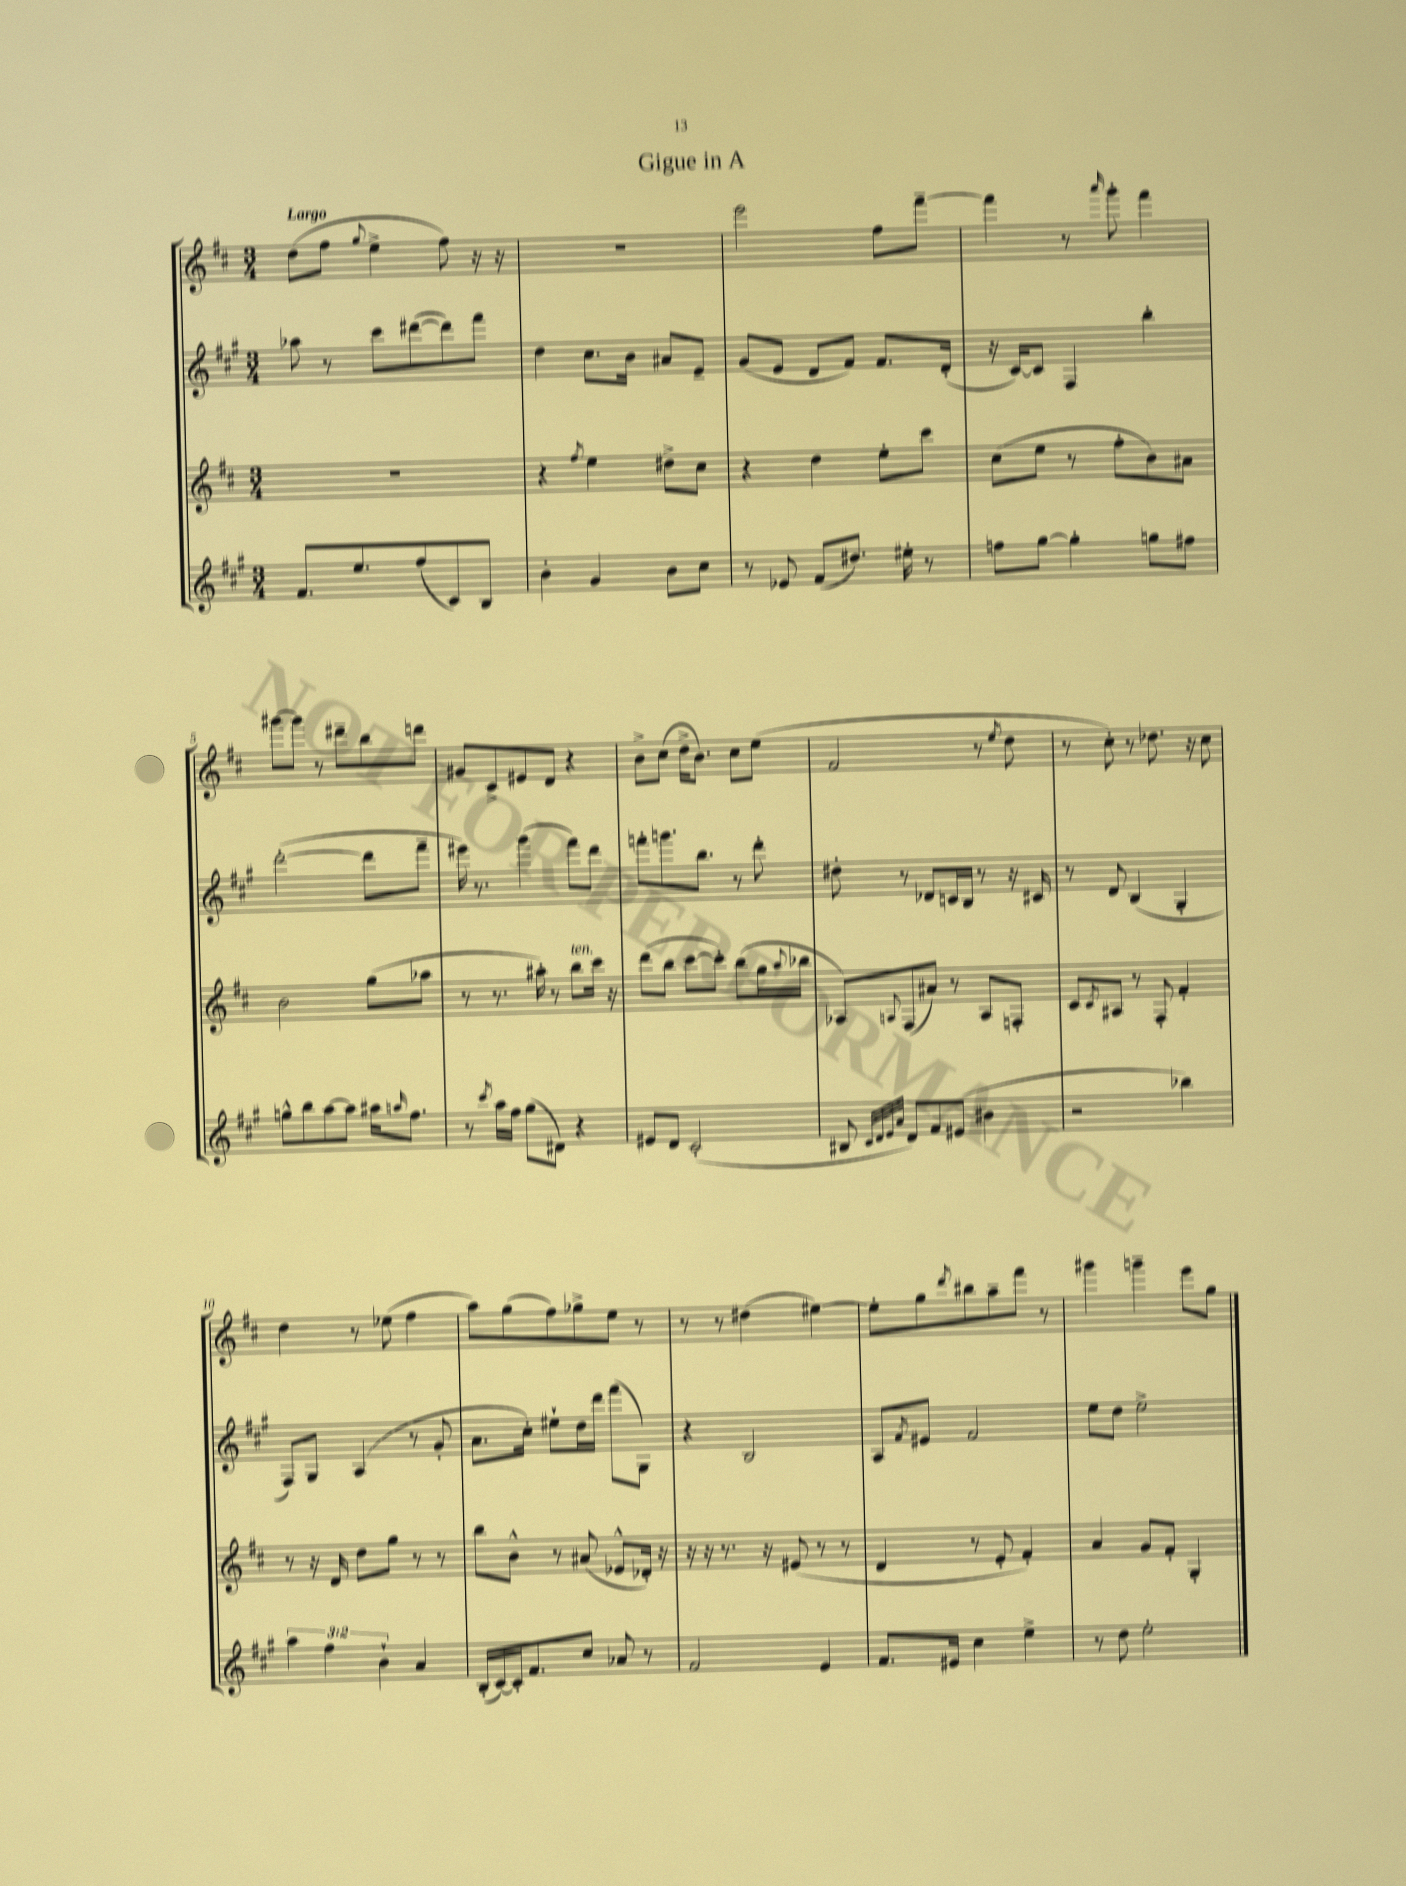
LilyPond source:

\header { title = "Gigue in A" }
<<
\new StaffGroup <<
\new Staff = "s0" {
    \clef treble \key d \major \numericTimeSignature \time 3/4 \tempo "Largo"
    d''8( fis''8 \appoggiatura { g''8 } e''4-> fis''8) r16 r16 |
    R2. |
    e'''2 fis''8 fis'''8~-- |
    fis'''4 r8 \grace { a'''16 } g'''8-. fis'''4 |
    gis'''8~ gis'''8 r8 dis'''8-- b''8 d'''8 |
    gis'8 cis'8-> eis'8 d'8 r4 |
    b'8-> cis''8( d''16-> b'8.) cis''8 e''8( |
    fis'2 r8 \acciaccatura { e''8 } d''8 |
    r8 cis''8-.) r8 des''8. r16 cis''8 |
    d''4 r8 ees''8( fis''4 |
    a''8) g''8( fis''8) ges''8-> e''8 r8 |
    r8 r8 dis''4( eis''4~) |
    eis''8-. g''8 \acciaccatura { d'''8 } bis''8 a''8-- fis'''8 r8 |
    gis'''4 g'''4-- e'''8 g''8 \bar "|." |
}
\new Staff = "s1" {
    \clef treble \key a \major \numericTimeSignature \time 3/4
    aes''8 r8 cis'''8 dis'''8~( dis'''8) fis'''8 |
    d''4 cis''8. b'16 ais'8 e'8-- |
    gis'8( e'8 d'8 fis'8) fis'8. d'16-.( |
    r16 cis'16~) cis'8 fis4 b''4-. |
    d'''2~-.( d'''8 fis'''8-- |
    eis'''16) r8. gis'''4( fis'''8) d'''8 |
    f'''8-. g'''8. b''8. r8 d'''8-. |
    dis''8-. r8 des'8 c'16 b16 r8 r16 cis'16 |
    r8 d'8 b4( gis4-. |
    fis8) gis8 a4( r8 gis'8-. |
    a'8. cis''16-.) eis''8-! d''16 d'''16 fis'''8( gis8) |
    r4 b2 |
    a8 \acciaccatura { fis'8 } eis'8 fis'2 |
    e''8 d''8 e''2-> \bar "|." |
}
\new Staff = "s2" {
    \clef treble \key d \major \numericTimeSignature \time 3/4
    R2. |
    r4 \acciaccatura { fis''8 } e''4 dis''8-> cis''8 |
    r4 d''4 e''8-. cis'''8 |
    cis''8( e''8 r8 fis''8-. b'8) ais'8 |
    b'2 g''8( aes''8 |
    r8 r8. ais''16-.) r8 b''8^\markup { \italic "ten." } cis'''16 r16 |
    d'''8( b''8 cis'''8~ cis'''8-.) b''8( g''16 \appoggiatura { a''8 } bes''16 |
    aes8) \appoggiatura { a8 } fis8( ais'8) r8 a8 f8-. |
    cis'8 \acciaccatura { cis'8 } ais8 r8 fis8-. fis'4-. |
    r8 r16 d'16 d''8 g''8 r8 r8 |
    b''8 b'8-^ r8 ais'8( ees'8-^ des'16-.) r16 |
    r16 r16 r8. r16 eis'8( r8 r8 |
    d'4 r8 e'8-. fis'4-.) |
    a'4 g'8 fis'8-. g4-. \bar "|." |
}
\new Staff = "s3" {
    \clef treble \key a \major \numericTimeSignature \time 3/4 \override Staff.TupletNumber.text = #tuplet-number::calc-fraction-text
    fis'8. e''8. fis''8( cis'8) b8 |
    b'4-. gis'4 b'8 cis''8 |
    r8 ees'8 fis'8( dis''8.) eis''16-. r8 |
    f''8 gis''8~ gis''4-. g''8 fis''8 |
    g''8-^ b''8 a''8~ a''8 ais''16 \grace { a''16 } fis''8. |
    r8 \acciaccatura { cis'''8 } a''16 fis''16 gis''8( dis'8) r4 |
    eis'8 d'8 cis'2-.( |
    bis8 \grace { cis'32 d'32 e'32 a'32 } d'8) fis'8 eis'8( bis'4 |
    r2 bes''4) |
    \tuplet 3/2 { a''4 fis''4 b'4-! } a'4 |
    b16-.( cis'16~) cis'16-. fis'8. cis''8 aes'8 r8 |
    fis'2 e'4 |
    fis'8. eis'16 cis''4 e''4-> |
    r8 d''8 e''2-. \bar "|." |
}
>>
>>
